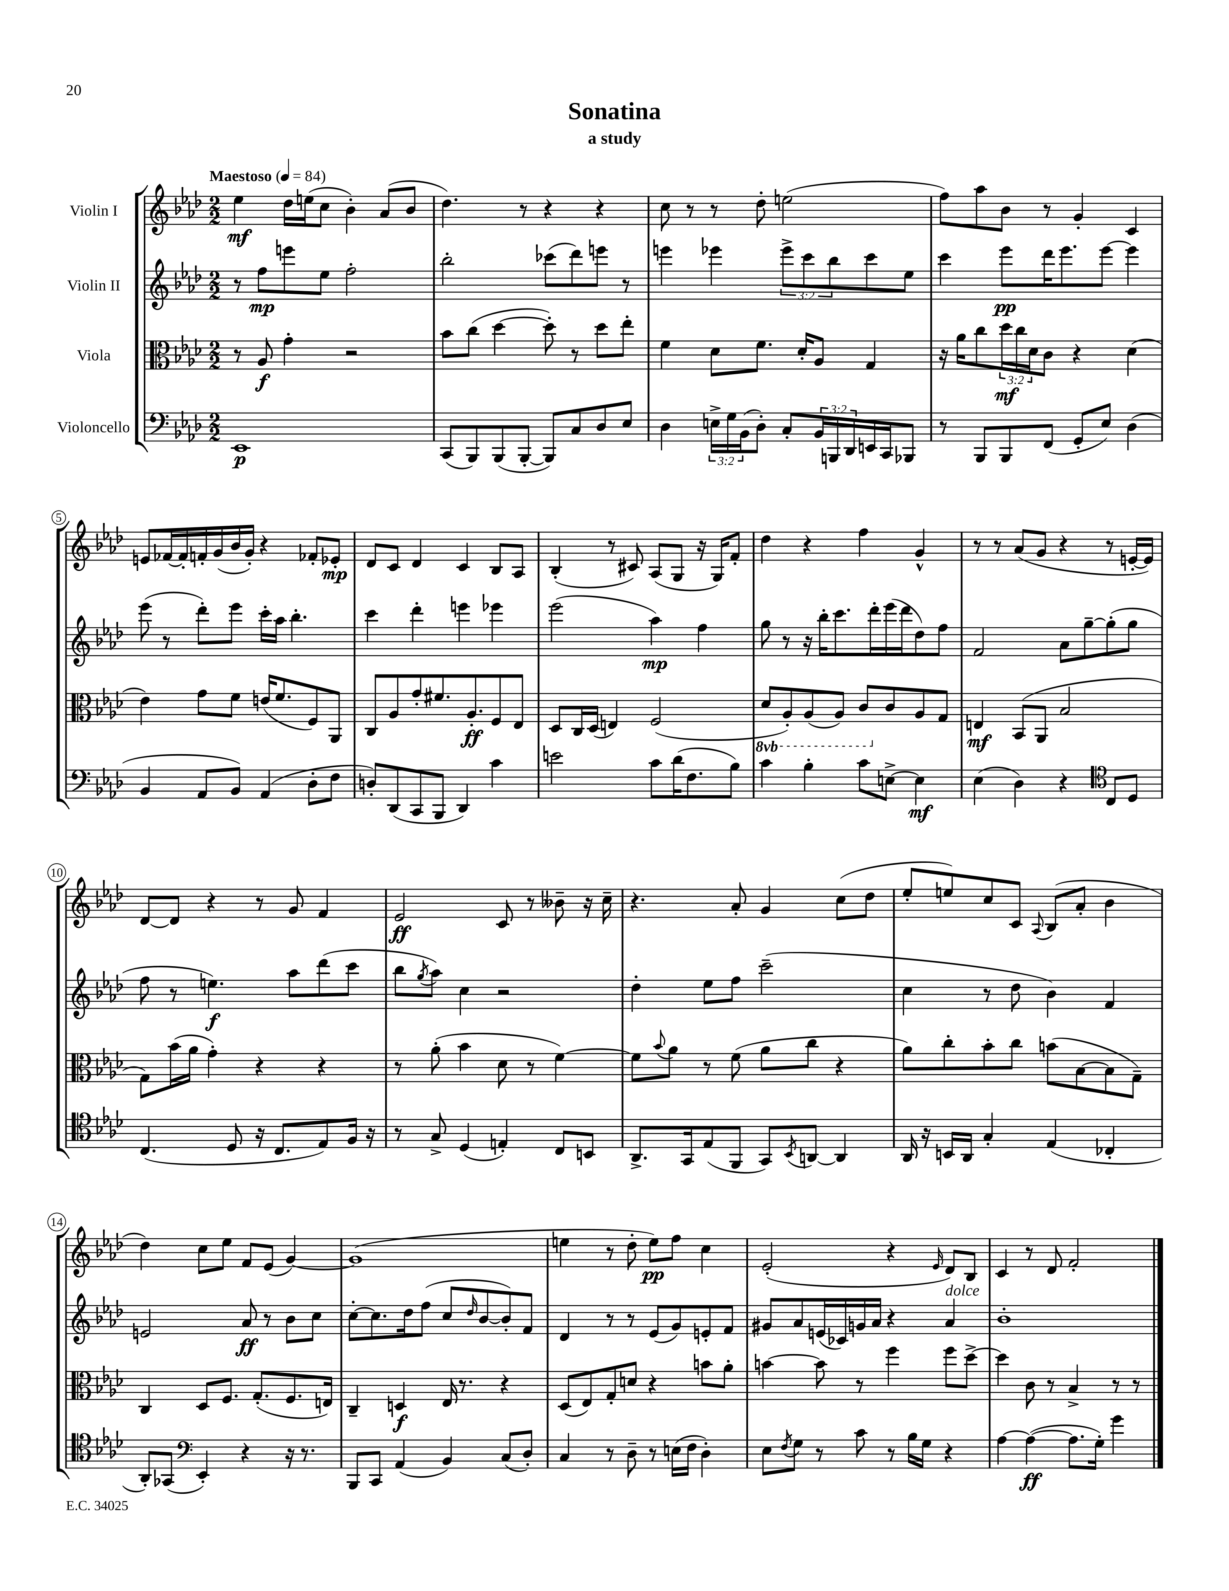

**kern	**dynam	**kern	**dynam	**kern	**dynam	**kern	**dynam
*part4	*part4	*part3	*part3	*part2	*part2	*part1	*part1
*staff4	*staff4	*staff3	*staff3	*staff2	*staff2	*staff1	*staff1
*I"Violoncello	*	*I"Viola	*	*I"Violin II	*	*I"Violin I	*
*clefF4	*	*clefC3	*	*clefG2	*	*clefG2	*
*k[b-e-a-d-]	*	*k[b-e-a-d-]	*	*k[b-e-a-d-]	*	*k[b-e-a-d-]	*
*M2/2	*	*M2/2	*	*M2/2	*	*M2/2	*
*MM84	*	*MM84	*	*MM84	*	*MM84	*
=1	=1	=1	=1	=1	=1	=1	=1
!	!	!	!	!	!	!LO:TX:a:B:t=Maestoso	!
1EE-	p	8r	.	8r	.	4ee-\	mf
.	.	8A-/	f	8ff\L	mp	.	.
.	.	4g'\	.	8eeen\	.	16dd-\LL	.
.	.	.	.	.	.	(16een\J	.
.	.	.	.	8ee-\J	.	8cc\J	.
.	.	2r	.	2ff'\	.	4b-'\)	.
.	.	.	.	.	.	(8a-/L	.
.	.	.	.	.	.	8b-/J	.
=2	=2	=2	=2	=2	=2	=2	=2
(8CC/L	.	8b-\L	.	2bb-'\	.	4.dd-\)	.
8BBB-/)	.	(8cc\J	.	.	.	.	.
(8BBB-/	.	[4dd-\	.	.	.	.	.
[8BBB-'/J	.	.	.	.	.	8r	.
8BBB-/L])	.	8dd-'\])	.	(8ccc-X\L	.	4r	.
8C/	.	8r	.	8ddd-\)	.	.	.
8D-/	.	8dd-\L	.	8eeen\J	.	4r	.
8E-/J	.	8ee-'\J	.	8r	.	.	.
=3	=3	=3	=3	=3	=3	=3	=3
4D-\	.	4f\	.	4eeen\	.	8cc\	.
.	.	.	.	.	.	8r	.
24En^\LL	.	8d-\L	.	4eee-X\	.	8r	.
24G\	.	.	.	.	.	.	.
(24BB-\J	.	.	.	.	.	.	.
8D-'\J)	.	8.f\J	.	.	.	8dd-'\	.
8C'/L	.	.	.	12eee-^\L	.	(2een\	.
.	.	16d-'/KL	.	.	.	.	.
.	.	.	.	12ccc\	.	.	.
24BB-/L	.	8A-/J	.	.	.	.	.
24BBBn/	.	.	.	12bb-\	.	.	.
24DD-/	.	.	.	.	.	.	.
16EEn/	.	4G/	.	8ccc\	.	.	.
16CC/J	.	.	.	.	.	.	.
8BBB-X/J	.	.	.	8ee-\J	.	.	.
=4	=4	=4	=4	=4	=4	=4	=4
8r	.	16r	.	4ccc\	.	8ff\L)	.
.	.	16a-\KL	.	.	.	.	.
8BBB-/L	.	8cc\	.	.	.	8aa-\	.
8BBB-/	.	24dd-\L	mf	8eee-\L	pp	8b-\J	.
.	.	24cc\	.	.	.	.	.
.	.	24d-\J	.	.	.	.	.
(8FF/J	.	8c\J	.	16ddd-\K	.	8r	.
.	.	.	.	8.eee-\	.	.	.
8GG'/L	.	4r	.	.	.	4g'/	.
8E-/J)	.	.	.	[8eee-\J	.	.	.
(4D-\	.	(4d-\	.	4eee-\]	.	4c/	.
!!LO:LB:g=z
=5	=5	=5	=5	=5	=5	=5	=5
4BB-/	.	4e-\)	.	(8eee-\	.	8en/L	.
.	.	.	.	8r	.	[16f-X/L	.
.	.	.	.	.	.	16f-'/]	.
8AA-/L	.	8g\L	.	8ddd-'\L)	.	16fn'/	.
.	.	.	.	.	.	(16g/	.
8BB-/J)	.	8f\J	.	8eee-\J	.	16b-/	.
.	.	.	.	.	.	16g'/JJ)	.
(4AA-/	.	(16en/KL	.	16ccc'\LL	.	4r	.
.	.	8.f/	.	16aa-\JJ	.	.	.
.	.	.	.	4.bb-'\	.	.	.
8D-'\L	.	8F/)	.	.	.	8f-X'/L	.
8F\J	.	8AA-/J	.	.	.	8e-X'/J	mp
=6	=6	=6	=6	=6	=6	=6	=6
8Dn'/L)	.	8C/L	.	4ccc\	.	8d-/L	.
(8DD-/	.	8A-/	.	.	.	8c/J	.
8CC/	.	8g'/	.	4ddd-'\	.	4d-/	.
8BBB-/J	.	8.f#X/	.	.	.	.	.
4DD-/)	.	.	.	4eeen\	.	4c/	.
.	.	8.A-'/	ff	.	.	.	.
4c\	.	8F/	.	4eee-X\	.	8B-/L	.
.	.	8E-/J	.	.	.	8A-/J	.
=7	=7	=7	=7	=7	=7	=7	=7
2en\	.	8D-/L	.	(2eee-\	.	(4B-'/	.
.	.	16C/L	.	.	.	.	.
.	.	(16D-/JJ	.	.	.	.	.
.	.	4En/)	.	.	.	8r	.
.	.	.	.	.	.	8c#X/)	.
8c\L	.	(2F/	.	4aa-\)	mp	(8A-/L	.
(16d-\K	.	.	.	.	.	8G/J	.
8.F\	.	.	.	.	.	.	.
.	.	.	.	4ff\	.	16r	.
.	.	.	.	.	.	16G/KL)	.
8B-\J)	.	.	.	.	.	8f'/J	.
=8	=8	=8	=8	=8	=8	=8	=8
*	*	*8ba	*	*	*	*	*
4c\	.	8D-/L	.	8gg\	.	4dd-\	.
.	.	8AA-'/)	.	8r	.	.	.
4B-'\	.	(8AA-/	.	16r	.	4r	.
.	.	.	.	16bb-'\KL	.	.	.
.	.	8AA-/J)	.	8.ccc\	.	.	.
8c\L	.	8C/L	.	.	.	4ff\	.
.	.	.	.	16ddd-'\L	.	.	.
*	*	*X8ba	*	*	*	*	*
[8En^\J	.	8c/	.	(16eee-\	.	.	.
.	.	.	.	16ddd-\J	.	.	.
4E\]	mf	8A-/	.	8dd-\)	.	4g^^/	.
.	.	8G/J	.	8ff\J	.	.	.
=9	=9	=9	=9	=9	=9	=9	=9
(4E-\	.	4En/	mf	2f/	.	8r	.
.	.	.	.	.	.	8r	.
4D-\)	.	(8BB-/L	.	.	.	(8a-/L	.
.	.	8AA-/J	.	.	.	8g/J	.
4r	.	2B-/	.	8a-\L	.	4r	.
.	.	.	.	[8gg~\	.	.	.
*clefC4	*	*	*	*	*	*	*
8C/L	.	.	.	(8gg'\]	.	8r	.
8D-/J	.	.	.	8gg\J	.	[16en'/LL	.
.	.	.	.	.	.	16e/JJ])	.
!!LO:LB:g=z
=10	=10	=10	=10	=10	=10	=10	=10
(4.C/	.	8G\L)	.	8ff\	.	[8d-/L	.
.	.	(16b-\L	.	8r	.	8d-/J]	.
.	.	16a-\JJ	.	.	.	.	.
.	.	4g'\)	.	4.een\)	f	4r	.
8D-/	.	.	.	.	.	.	.
16r	.	4r	.	.	.	8r	.
8.C/L	.	.	.	.	.	.	.
.	.	.	.	8aa-\L	.	8g/	.
8E-/)	.	4r	.	(8ddd-\	.	4f/	.
16F/Jk	.	.	.	8ccc\J	.	.	.
16r	.	.	.	.	.	.	.
=11	=11	=11	=11	=11	=11	=11	=11
8r	.	8r	.	8bb-\L	.	2e-/	ff
.	.	.	.	8qgg/	.	.	.
8G^/	.	(8a-'\	.	8aa-\J)	.	.	.
(4D-/	.	4b-\	.	4cc\	.	.	.
4En'/)	.	8d-\	.	2r	.	8c/	.
.	.	8r	.	.	.	8r	.
8C/L	.	[4f\)	.	.	.	8b--X~\	.
8BBn/J	.	.	.	.	.	16r	.
.	.	.	.	.	.	16cc~\	.
=12	=12	=12	=12	=12	=12	=12	=12
8.AA-^/L	.	8f\L]	.	4dd-'\	.	4.r	.
.	.	8qqb-/	.	.	.	.	.
.	.	8a-\J	.	.	.	.	.
16GG/k	.	.	.	.	.	.	.
(8E-/	.	8r	.	8ee-\L	.	.	.
8FF/J	.	(8f\	.	8ff\J	.	8a-'/	.
8GG/L)	.	8a-\L	.	(2ccc~\	.	4g/	.
8qBB-/	.	.	.	.	.	.	.
[8AAn/J	.	8cc\J	.	.	.	.	.
4AA/]	.	4r	.	.	.	(8cc\L	.
.	.	.	.	.	.	8dd-\J	.
=13	=13	=13	=13	=13	=13	=13	=13
16AA-/	.	8a-\L)	.	4cc\	.	8ee-'/L	.
16r	.	.	.	.	.	.	.
16BBn/LL	.	8cc'\	.	.	.	8een/)	.
16AA-/JJ	.	.	.	.	.	.	.
4G'/	.	8b-'\	.	8r	.	8cc/	.
.	.	8cc\J	.	8dd-\	.	8c/J	.
.	.	.	.	.	.	8qqA-/	.
(4E-/	.	(8bn\L	.	4b-\)	.	(8B-/L	.
.	.	[8B-\	.	.	.	8a-'/J	.
4C-X'/	.	8B-\]	.	4f/	.	4b-\	.
.	.	8G~\J)	.	.	.	.	.
!!LO:LB:g=z
=14	=14	=14	=14	=14	=14	=14	=14
8AA-'/L)	.	4C/	.	2en/	.	4dd-\)	.
(8GG-X/J	.	.	.	.	.	.	.
*clefF4	*	*	*	*	*	*	*
4EE-'/)	.	8D-/L	.	.	.	8cc\L	.
.	.	8.F/J	.	.	.	8ee-\J	.
4r	.	.	.	8a-/	ff	8f/L	.
.	.	(8.G'/L	.	.	.	.	.
.	.	.	.	8r	.	(8e-/J	.
16r	.	8.F/	.	8b-\L	.	[4g/)	.
8.r	.	.	.	.	.	.	.
.	.	.	.	8cc\J	.	.	.
.	.	16En/Jk)	.	.	.	.	.
=15	=15	=15	=15	=15	=15	=15	=15
8BBB-/L	.	4C~/	.	[8cc'\L	.	(1g]	.
8CC/J	.	.	.	8.cc\]	.	.	.
(4AA-/	.	4Dn/	f	.	.	.	.
.	.	.	.	16dd-\k	.	.	.
.	.	.	.	(8ff\J	.	.	.
4BB-/)	.	16E-/	.	8cc/L	.	.	.
.	.	8.r	.	.	.	.	.
.	.	.	.	16qqdd-/	.	.	.
.	.	.	.	[8b-/	.	.	.
(8C/L	.	4r	.	8b-'/])	.	.	.
8D-'/J)	.	.	.	8f/J	.	.	.
=16	=16	=16	=16	=16	=16	=16	=16
4C/	.	(8D-/L	.	4d-/	.	4een\	.
.	.	8E-/)	.	.	.	.	.
8r	.	8G'/	.	8r	.	8r	.
8D-~\	.	8dn/J	.	8r	.	8dd-'\	.
8r	.	4r	.	(8e-/L	.	8ee\L)	pp
(16En\LL	.	.	.	8g/)	.	8ff\J	.
16F\JJ	.	.	.	.	.	.	.
4D-'\)	.	8bn\L	.	8en'/	.	4cc\	.
.	.	8a-'\J	.	8f/J	.	.	.
=17	=17	=17	=17	=17	=17	=17	=17
8E-\L	.	[4bn\	.	8g#X/L	.	(2e-'/	.
8qF/	.	.	.	.	.	.	.
8G\J	.	.	.	8a-/	.	.	.
8r	.	8b\]	.	(16en/L	.	.	.
.	.	.	.	16c-X/)	.	.	.
8c\	.	8r	.	16gn/	.	.	.
.	.	.	.	16a-/JJ	.	.	.
8r	.	4ff\	.	4r	.	4r	.
16B-\LL	.	.	.	.	.	.	.
16G\JJ	.	.	.	.	.	.	.
.	.	.	.	.	.	16qqe-/	.
!	!	!	!	!LO:TX:a:i:t=dolce	!	!	!
4r	.	8ff\L	.	4a-/	.	8d-/L)	.
.	.	[8dd-^\J	.	.	.	8B-/J	.
=18	=18	=18	=18	=18	=18	=18	=18
[4A-\	.	4dd-\]	.	1b-'	.	4c/	.
(4A-\_	ff	8c\	.	.	.	8r	.
.	.	8r	.	.	.	8d-/	.
8.A-\L]	.	4B-^/	.	.	.	2f'/	.
16G'\Jk)	.	.	.	.	.	.	.
4g\	.	8r	.	.	.	.	.
.	.	8r	.	.	.	.	.
==	==	==	==	==	==	==	==
*-	*-	*-	*-	*-	*-	*-	*-
